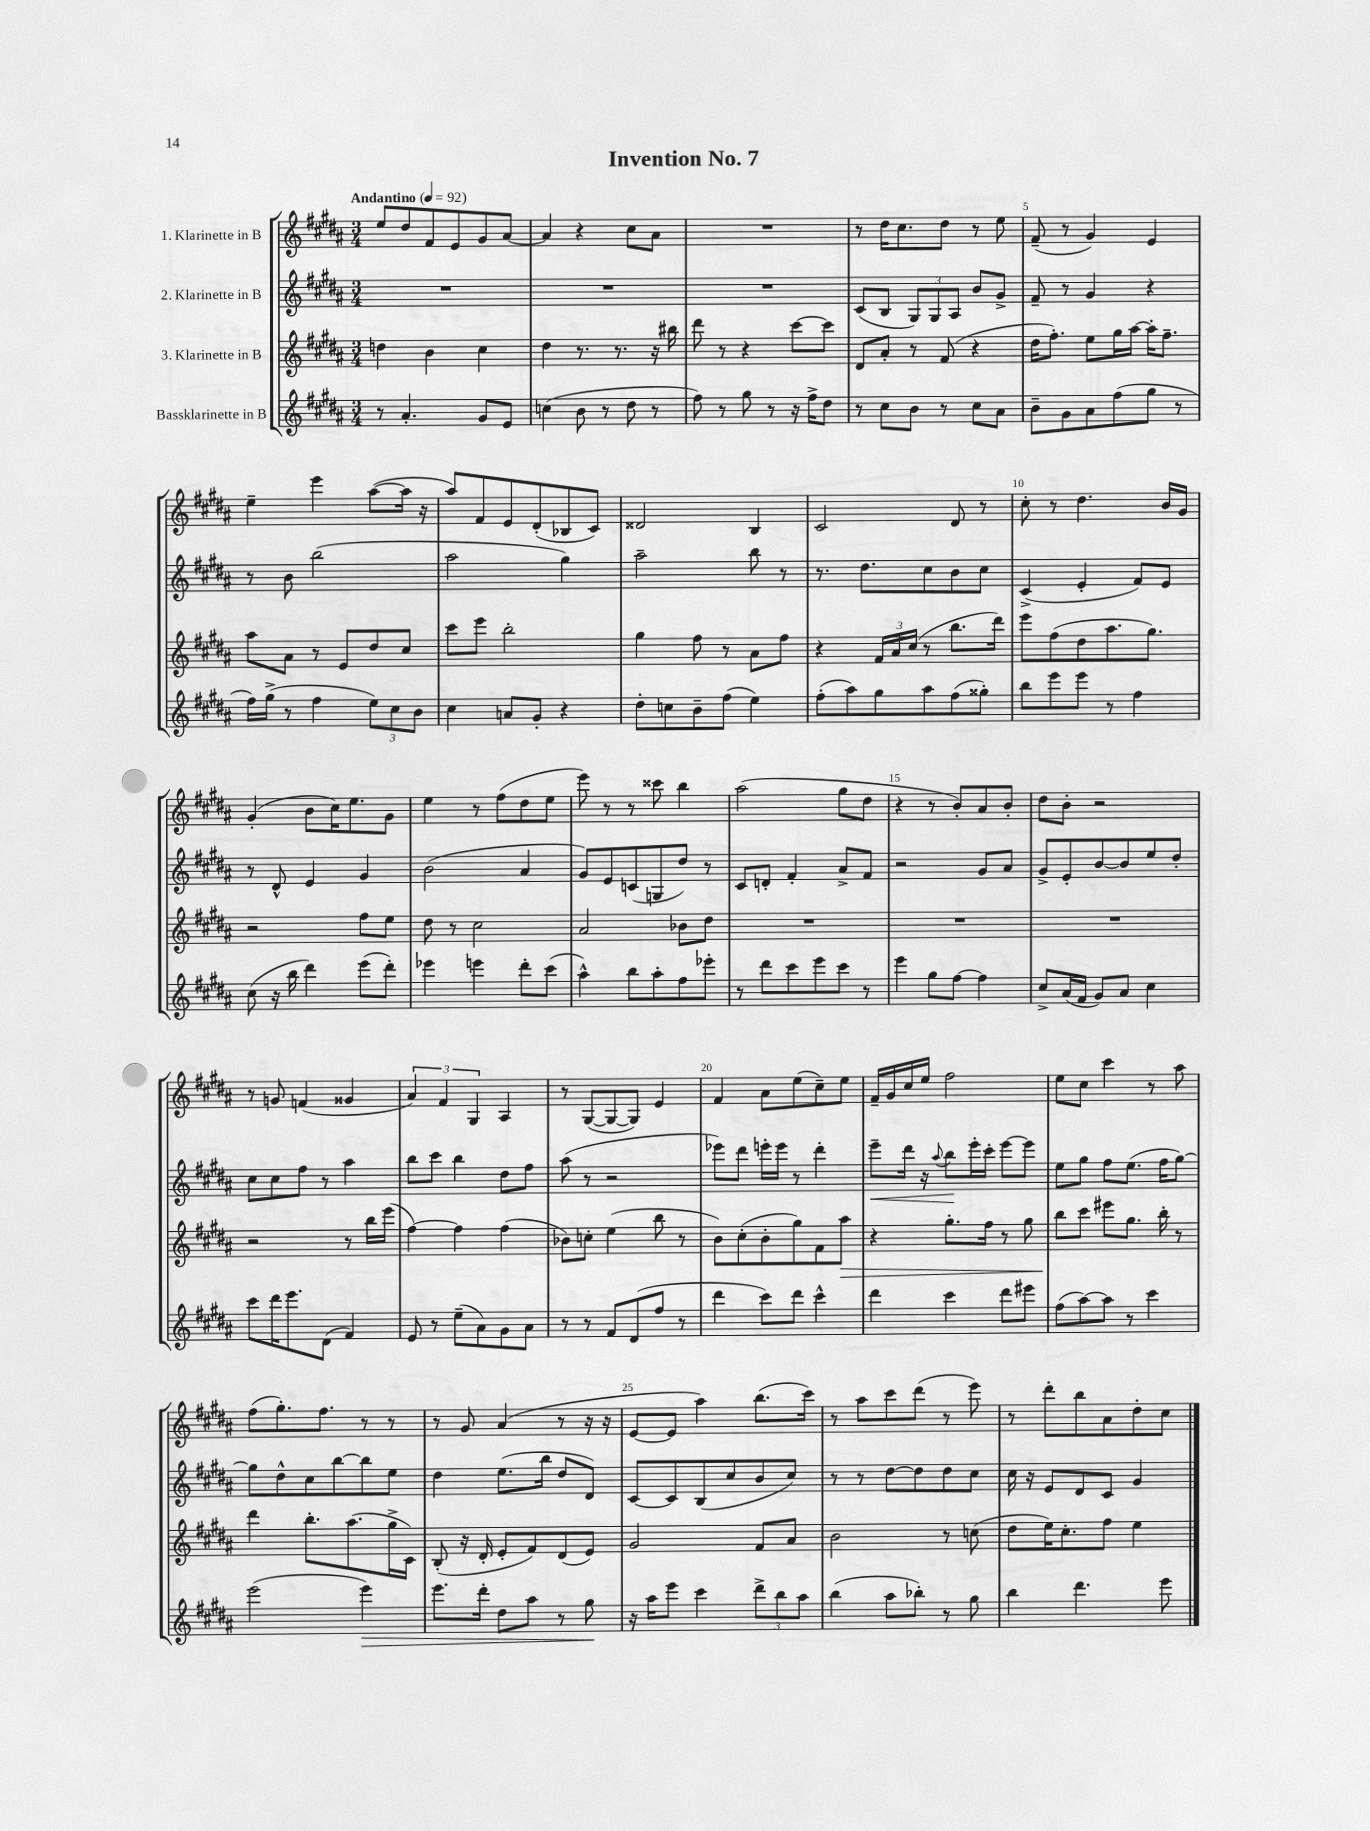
\header { title = "Invention No. 7" }
<<
\new StaffGroup <<
\new Staff = "s0" \with { instrumentName = "1. Klarinette in B" } {
    \clef treble \key b \major \numericTimeSignature \time 3/4 \tempo "Andantino" 4 = 92
    e''8 dis''8 fis'8 e'8 gis'8 ais'8~ |
    ais'4 r4 cis''8 ais'8 |
    R2. |
    r8 dis''16 cis''8. dis''8 r8 e''8 |
    fis'8--( r8 gis'4) e'4 |
    e''4-- e'''4 ais''8~( ais''16 r16 |
    ais''8) fis'8 e'8 dis'8-.( bes8 cis'8) |
    disis'2 b4 |
    cis'2 dis'8 r8 |
    cis''8-. r8 dis''4. b'16 gis'16 |
    gis'4-.( b'8 cis''16) e''8. gis'8 |
    e''4 r8 fis''8( dis''8 e''8 |
    e'''8) r8 r8 cisis'''8 b''4 |
    ais''2( gis''8 dis''8 |
    r4 r8 b'8-.) ais'8 b'8-. |
    dis''8 b'8-. r2 |
    r8 g'8 f'4( gisis'4 |
    \tuplet 3/2 { ais'4) fis'4 gis4 } ais4 |
    r8 gis8~( gis8~ gis8) e'4 |
    fis'4 ais'8 e''8( cis''8--) e''8 |
    fis'16-- gis'16 cis''16 e''16 fis''2 |
    e''8 cis''8 cis'''4 r8 ais''8 |
    fis''8( gis''8.-.) fis''8. r8 r8 |
    r8 gis'8 ais'4( r8 r16 r16 |
    e'8~ e'8 ais''4) b''8.( cis'''16) |
    r8 ais''8 cis'''8 dis'''8( r8 e'''8) |
    r8 dis'''8-. b''8 ais'8 dis''8-. cis''8 \bar "|." |
}
\new Staff = "s1" \with { instrumentName = "2. Klarinette in B" } {
    \clef treble \key b \major \numericTimeSignature \time 3/4
    R2. |
    R2. |
    R2. |
    cis'8( b8 \tuplet 3/2 { gis8) gis8 ais8 } b'8 gis'8-> |
    fis'8-- r8 gis'4 r4 |
    r8 b'8 b''2( |
    ais''2 gis''4) |
    ais''2-- b''8 r8 |
    r8. dis''8. cis''8 b'8 cis''8 |
    cis'4->( e'4-. fis'8) e'8 |
    r8 dis'8-^ e'4 gis'4 |
    b'2( ais'4 |
    gis'8) e'8 c'8( g8 dis''8) r8 |
    cis'8 d'8-. fis'4-. ais'8-> fis'8 |
    r2 gis'8 ais'8 |
    gis'8-> e'8-. b'8~ b'8 e''8 dis''8-. |
    cis''8 cis''8 fis''8 r8 ais''4 |
    b''8 cis'''8 b''4 dis''8 fis''8 |
    ais''8( r8 r2 |
    ees'''8) dis'''8 e'''16-. e'''16 r8 dis'''4-. |
    e'''8--\< dis'''16 r16 \appoggiatura { ais''8 } b''8\! e'''16-. cis'''16-. e'''8~ e'''8 |
    e''8 gis''8 fis''8 e''8.( fis''16 gis''8~) |
    gis''8 dis''8-^ cis''8 b''8~ b''8 e''8 |
    dis''4 e''8.( b''16 dis''8 dis'8) |
    cis'8~ cis'8 b8( cis''8 b'8 cis''8) |
    r8 r8 dis''8~ dis''8 dis''8 cis''8 |
    cis''16 r16 e'8 dis'8 cis'8 gis'4 \bar "|." |
}
\new Staff = "s2" \with { instrumentName = "3. Klarinette in B" } {
    \clef treble \key b \major \numericTimeSignature \time 3/4
    d''4 b'4 cis''4 |
    dis''4 r8. r8. r16 bis''16 |
    dis'''8 r8 r4 cis'''8~ cis'''8 |
    dis'8 ais'8-. r8 fis'8( r4 |
    dis''16 fis''8.-.) e''8 gis''16 ais''16~ ais''16-. fis''8.-- |
    ais''8 ais'8 r8 e'8 dis''8 cis''8 |
    cis'''8 e'''8 b''2-. |
    gis''4 fis''8 r8 ais'8 fis''8 |
    r4 \tuplet 3/2 { fis'16 ais'16 cis''16( } r8 b''8. dis'''16) |
    e'''8 fis''8( dis''8 ais''8. gis''8.) |
    r2 fis''8 e''8 |
    dis''8 r8 cis''2 |
    ais'2 bes'8 dis''8 |
    R2. |
    R2. |
    R2. |
    r2 r8 b''16 e'''16( |
    fis''4~) fis''4 fis''4( |
    bes'8) c''8-. e''4( b''8 r8 |
    b'8) cis''8-.( b'8-. gis''8) fis'8 ais''8\> |
    r4 gis''8.-. fis''16 r8 gis''8 |
    b''8\! cis'''8 eis'''8 gis''8. b''16-. r8 |
    dis'''4 b''8.-. ais''8.( gis''16-> cis'16) |
    b8-.( r16 dis'16-. e'8-. fis'8) dis'8( e'8) |
    gis'2 fis'8 ais'8 |
    b'2 r8 c''8( |
    dis''8 e''16) cis''8.-. fis''8 e''4 \bar "|." |
}
\new Staff = "s3" \with { instrumentName = "Bassklarinette in B" } {
    \clef treble \key b \major \numericTimeSignature \time 3/4
    r8 ais'4.-. gis'8 e'8 |
    c''4( b'8 r8 dis''8 r8 |
    fis''8) r8 gis''8 r8 r16 fis''16-> dis''8 |
    r8 cis''8 b'8 r8 cis''8 ais'8 |
    b'8-- gis'8 ais'8 fis''8( gis''8 r8 |
    fis''16) gis''16->( r8 fis''4 \tuplet 3/2 { e''8) cis''8 b'8 } |
    cis''4 a'8 gis'8-. r4 |
    dis''8-. c''8 b'8-- fis''8( e''4) |
    fis''8-.( ais''8) gis''8 ais''8 fis''8( gisis''8-.) |
    b''8 e'''8 e'''8 r8 fis''4 |
    cis''8( r16 b''16 dis'''4) e'''8( dis'''8-.) |
    ees'''4 e'''4 dis'''8-. cis'''8( |
    ais''4-^) b''8 ais''8-. fis''8 ees'''8-. |
    r8 dis'''8 cis'''8 e'''8 cis'''8 r8 |
    e'''4 gis''8 fis''8~ fis''4 |
    cis''8-> ais'16( fis'16 gis'8) ais'8 cis''4 |
    cis'''8 dis'''16 e'''8. dis'8( fis'4) |
    e'8 r8 e''8--( ais'8) gis'8 ais'8 |
    r8 r8 fis'8 dis'8( fis''8 r8 |
    dis'''4 cis'''8) dis'''8 cis'''4-^ |
    dis'''4 cis'''4 dis'''8 eis'''8 |
    fis''8( ais''8~) ais''8 r8 cis'''4 |
    e'''2( e'''4\>) |
    e'''8. dis'''16-. dis''8 ais''8 r8 gis''8\! |
    r16 ais''16 e'''8 cis'''4 \tuplet 3/2 { dis'''8-> b''8 ais''8 } |
    b''4( ais''8 bes''8-.) r8 gis''8 |
    b''4 dis'''4. e'''8 \bar "|." |
}
>>
>>
\layout { \context { \Score \override BarNumber.break-visibility = ##(#f #t #t) barNumberVisibility = #(every-nth-bar-number-visible 5) } }
